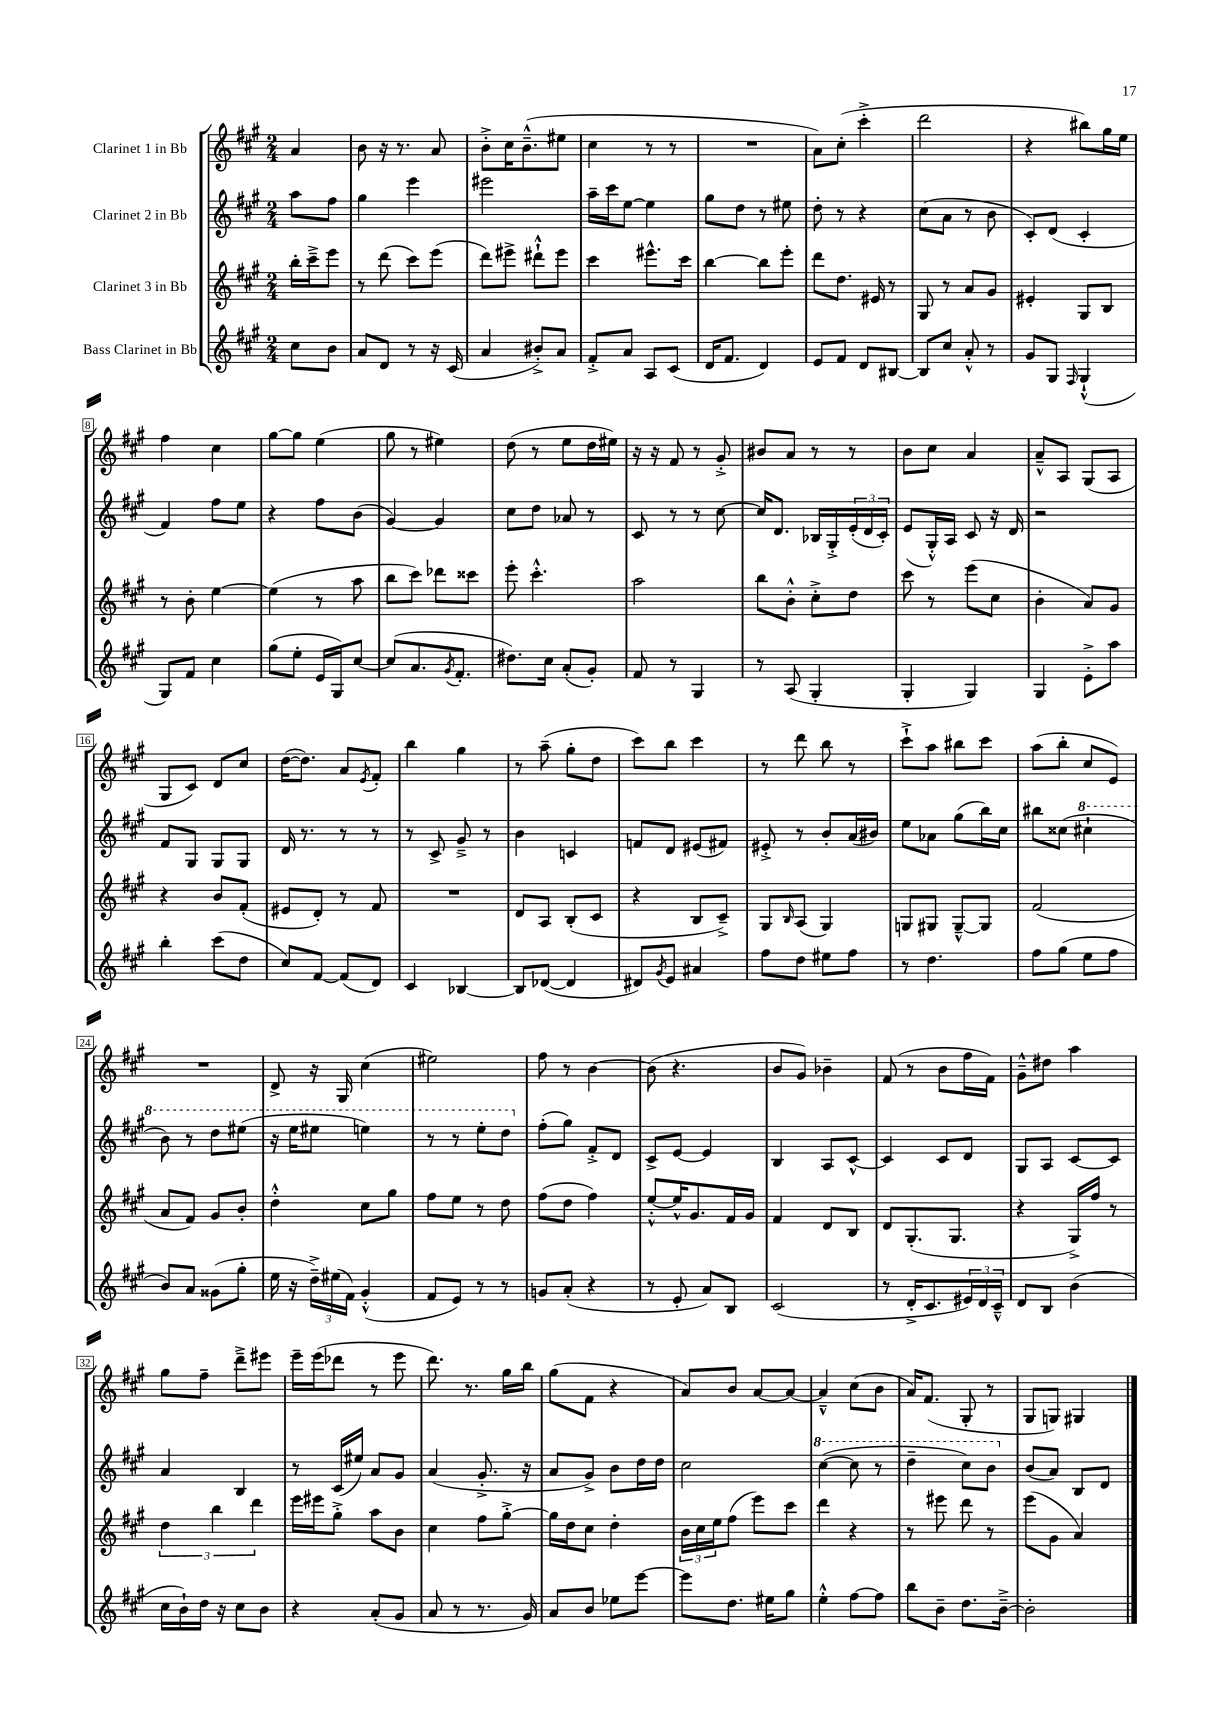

**kern	**kern	**kern	**kern
*part4	*part3	*part2	*part1
*staff4	*staff3	*staff2	*staff1
*I"Bass Clarinet in Bb	*I"Clarinet 3 in Bb	*I"Clarinet 2 in Bb	*I"Clarinet 1 in Bb
*clefG2	*clefG2	*clefG2	*clefG2
*k[f#c#g#]	*k[f#c#g#]	*k[f#c#g#]	*k[f#c#g#]
*M2/4	*M2/4	*M2/4	*M2/4
=	=	=	=
8cc#\L	16bb'\LL	8aa\L	4a/
.	16ccc#~^\J	.	.
8b\J	8eee\J	8ff#\J	.
=1	=1	=1	=1
8a/L	8r	4gg#\	8b\
8d/J	(8ddd\	.	16r
.	.	.	8.r
8r	8ccc#\L)	4eee\	.
16r	(8eee\J	.	8a/
(16c#/	.	.	.
=2	=2	=2	=2
4a/	8ddd\L)	2eee#X\	8b'^\L
.	8eee#X^\J	.	16cc#\K
.	.	.	(8.b~^^\
8b#X'^/L)	8ddd#X`^^\L	.	.
8a/J	8eee#\J	.	8ee#X\J
=3	=3	=3	=3
8f#'^/L	4ccc#\	16aa~\LL	4cc#\
.	.	16ccc#\J	.
8a/J	.	[8ee\J	.
8A/L	8.eee#X^^\L	4ee\]	8r
(8c#/J	.	.	8r
.	16ccc#\Jk	.	.
=4	=4	=4	=4
16d/KL	[4bb\	8gg#\L	2r
8.f#/J	.	.	.
.	.	8dd\J	.
4d/)	8bb\L]	8r	.
.	8eee'\J	8ee#X\	.
=5	=5	=5	=5
8e/L	8ddd\L	8dd'\	8a\L)
8f#/J	8.dd\J	8r	(8cc#'\J
8d/L	.	4r	4ccc#'^\
.	16e#X/	.	.
[8B#X/J	8r	.	.
=6	=6	=6	=6
8B#/L]	8G#/	(8cc#\L	2ddd\
8cc#/J	8r	8a\J	.
8a'^^/	8a/L	8r	.
8r	8g#/J	8b\	.
=7	=7	=7	=7
8g#/L	4e#X'/	8c#'/L)	4r
8G#/J	.	(8d/J	.
16qqF#/	.	.	.
(4G#`^^/	8G#/L	4c#'/	8bb#X\L)
.	8B/J	.	16gg#\L
.	.	.	16ee\JJ
!!LO:LB:g=z
=8	=8	=8	=8
8G#/L)	8r	4f#/)	4ff#\
8f#/J	8b'\	.	.
4cc#\	[4ee\	8ff#\L	4cc#\
.	.	8ee\J	.
=9	=9	=9	=9
(8gg#\L	(4ee\]	4r	[8gg#\L
8ee'\J	.	.	8gg#\J]
16e/LL	8r	8ff#\L	(4ee\
16G#/J)	.	.	.
[8cc#/J	8aa\	(8b\J	.
=10	=10	=10	=10
(8cc#/L]	8bb\L	[4g#/)	8gg#\
8.a/	8ccc#\J)	.	8r
.	8ddd-X\L	4g#/]	4ee#X\)
8qg#/	.	.	.
8.f#'/J	.	.	.
.	8ccc##X\J	.	.
=11	=11	=11	=11
8.dd#X\L)	8eee'\	8cc#\L	(8dd\
.	4.ccc#'^^\	8dd\J	8r
16cc#\Jk	.	.	.
(8a'/L	.	8a-X/	8ee\L
8g#'/J)	.	8r	16dd\L
.	.	.	16ee#X\JJ)
=12	=12	=12	=12
8f#/	2aa\	8c#/	16r
.	.	.	16r
8r	.	8r	8f#/
4G#/	.	8r	8r
.	.	[8cc#\	8g#'^/
=13	=13	=13	=13
8r	8bb\L	16cc#/KL]	8b#X/L
.	.	8.d/J	.
(8A/	8b'^^\J	.	8a/J
4G#'/	8cc#'^\L	16B-X/LL	8r
.	.	16G#'^/	.
.	8dd\J	(24e'/	8r
.	.	24d/	.
.	.	24c#'/JJ)	.
=14	=14	=14	=14
4G#'/	8ccc#\	(8e/L	8b\L
.	8r	16G#'^^/L)	8cc#\J
.	.	16A/JJ	.
4G#/)	(8eee\L	8c#/	4a/
.	8cc#\J	16r	.
.	.	16d/	.
=15	=15	=15	=15
4G#/	4b'\	2r	8a~^^/L
.	.	.	8A/J
8e'^\L	8a/L)	.	(8G#/L
8aa\J	8g#/J	.	8A/J
!!LO:LB:g=z
=16	=16	=16	=16
4bb'\	4r	8f#/L	8G#/L
.	.	8G#/J	8c#/J)
(8ccc#\L	8b/L	8G#/L	8d/L
8dd\J	(8f#'/J	8G#/J	8cc#/J
=17	=17	=17	=17
8cc#/L)	8e#X/L	16d/	([16dd\KL
.	.	8.r	8.dd\J])
[8f#/J	8d'/J)	.	.
(8f#/L]	8r	8r	8a/L
.	.	.	8qe/
8d/J)	8f#/	8r	8f#'/J
=18	=18	=18	=18
4c#/	2r	8r	4bb\
.	.	8c#^/	.
[4B-X/	.	8g#~^/	4gg#\
.	.	8r	.
=19	=19	=19	=19
8B-/L]	8d/L	4b\	8r
([8d-X/J	8A/J	.	(8aa~\
4d-/]	(8B'/L	4cn/	8gg#'\L
.	8c#/J	.	8dd\J
=20	=20	=20	=20
8d#X/L)	4r	8fn/L	8ccc#\L)
8qg#/	.	.	.
8e/J	.	8d/J	8bb\J
4a#X/	8B/L	(8e#X/L	4ccc#\
.	8c#~^/J)	8f#X/J)	.
=21	=21	=21	=21
8ff#\L	8G#/L	8e#X'^/	8r
.	16qqB/	.	.
8dd\J	(8A/J	8r	8ddd\
8ee#X\L	4G#/)	8b'/L	8bb\
8ff#\J	.	(16a/L	8r
.	.	16b#X/JJ)	.
=22	=22	=22	=22
8r	8Gn/L	8ee\L	8ccc#`^\L
4.dd\	8G#X/J	8a-X\J	8aa\J
.	[8G#~^^/L	(8gg#\L	8bb#X\L
.	8G#/J]	16bb\L)	8ccc#\J
.	.	16cc#\JJ	.
=23	=23	=23	=23
8ff#\L	(2f#/	8bb#X\L	(8aa\L
(8gg#\J	.	(8cc##X\J	8bb'\J
*	*	*8va	*
8ee\L	.	4ccc#X`\	8cc#/L
8ff#\J	.	.	8e/J)
!!LO:LB:g=z
=24	=24	=24	=24
8b/L)	8a/L	8bb\)	2r
8a/J	8f#/J)	8r	.
(8g##X\L	8g#/L	8ddd\L	.
8gg#'\J	8b'/J	(8eee#X\J	.
=25	=25	=25	=25
16ee\	4dd'^^\	16r	8d^/
16r	.	16eee\KL	.
24dd~^\LL)	.	8eee#X\J	16r
(24ee#X\	.	.	.
.	.	.	16G#/
24f#\JJ)	.	.	.
(4g#'^^/	8cc#\L	4eeen\)	(4cc#\
.	8gg#\J	.	.
=26	=26	=26	=26
8f#/L	8ff#\L	8r	2ee#X\)
8e/J)	8ee\J	8r	.
8r	8r	8eee'\L	.
8r	8dd\	8ddd\J	.
=27	=27	=27	=27
*	*	*X8va	*
8gn/L	(8ff#\L	(8ff#'\L	8ff#\
(8a'/J	8dd\J	8gg#\J)	8r
4r	4ff#\)	8f#'^/L	[4b\
.	.	8d/J	.
=28	=28	=28	=28
8r	[8ee'^^/L	8c#^/L	(8b\]
8e'/	16ee^^/K]	[8e/J	4.r
.	8.g#/	.	.
8a/L)	.	4e/]	.
8B/J	16f#/L	.	.
.	16g#/JJ	.	.
=29	=29	=29	=29
(2c#/	4f#/	4B/	8b/L
.	.	.	8g#/J)
.	8d/L	8A/L	4b-X~\
.	8B/J	[8c#^^/J	.
=30	=30	=30	=30
8r	8d/L	4c#/]	(8f#/
16d'^/KL	(8.G#'/	.	8r
8.c#/	.	.	.
.	.	8c#/L	8b\L
.	8.G#/J	.	.
24e#X/L)	.	8d/J	16ff#\L
24d/	.	.	.
.	.	.	16f#\JJ)
24c#~^^/JJ	.	.	.
=31	=31	=31	=31
8d/L	4r	8G#/L	8g#~^^\L
8B/J	.	8A/J	8dd#X\J
(4b\	16G#^/LL)	[8c#/L	4aa\
.	16ff#/JJ	.	.
.	8r	8c#/J]	.
!!LO:LB:g=z
=32	=32	=32	=32
16cc#\LL	6dd\	4a/	8gg#\L
16b`\)	.	.	.
16dd\JJ	.	.	8ff#~\J
.	6bb\	.	.
16r	.	.	.
8cc#\L	.	4B/	8ddd~^\L
.	6ddd\	.	.
8b\J	.	.	8eee#X\J
=33	=33	=33	=33
4r	16eee\LL	8r	16eee~\LL
.	16eee#X\J	.	(16eee\J
.	8gg#'^\J	(16c#/LL	8ddd-X\J
.	.	16ee#X/JJ)	.
(8a'/L	8aa\L	8a/L	8r
8g#/J	8b\J	8g#/J	8eee\
=34	=34	=34	=34
8a/	4cc#\	(4a/	8.ddd\)
8r	.	.	.
.	.	.	8.r
8.r	8ff#\L	8.g#'^/	.
.	[8gg#'^\J	.	16gg#\LL
16g#/)	.	16r	16bb\JJ
=35	=35	=35	=35
8a/L	16gg#\LL]	8a/L	(8gg#\L
.	16dd\J	.	.
8b/J	8cc#\J	8g#^/J)	8f#\J
8ee-X\L	4dd'\	8b\L	4r
[8eee\J	.	16dd\L	.
.	.	16dd\JJ	.
=36	=36	=36	=36
8eee\L]	24b\LL	2cc#\	8a/L)
.	24cc#\	.	.
.	24ee\J	.	.
8.dd\J	(8ff#\J	.	8b/J
.	8eee\L)	.	[8a/L
16ee#X\KL	.	.	.
8gg#\J	8ccc#\J	.	8a/J_
=37	=37	=37	=37
*	*	*8va	*
4ee'^^\	4ddd\	([4ccc#\	4a~^^/]
[8ff#\L	4r	8ccc#\]	(8cc#\L
8ff#\J]	.	8r	8b\J
=38	=38	=38	=38
8bb\L	8r	4ddd~\	16a/KL)
.	.	.	(8.f#/J
8b~\J	8eee#X\	.	.
8.dd\L	8ddd\	8ccc#\L)	8G#'/
.	8r	8bb\J	8r
[16b~^\Jk	.	.	.
=39	=39	=39	=39
*	*	*X8va	*
2b'\]	(8eee\L	(8b/L	8G#/L
.	8g#\J	8a/J)	8Gn/J)
.	4a/)	8B/L	4G#X/
.	.	8d/J	.
==	==	==	==
*-	*-	*-	*-
